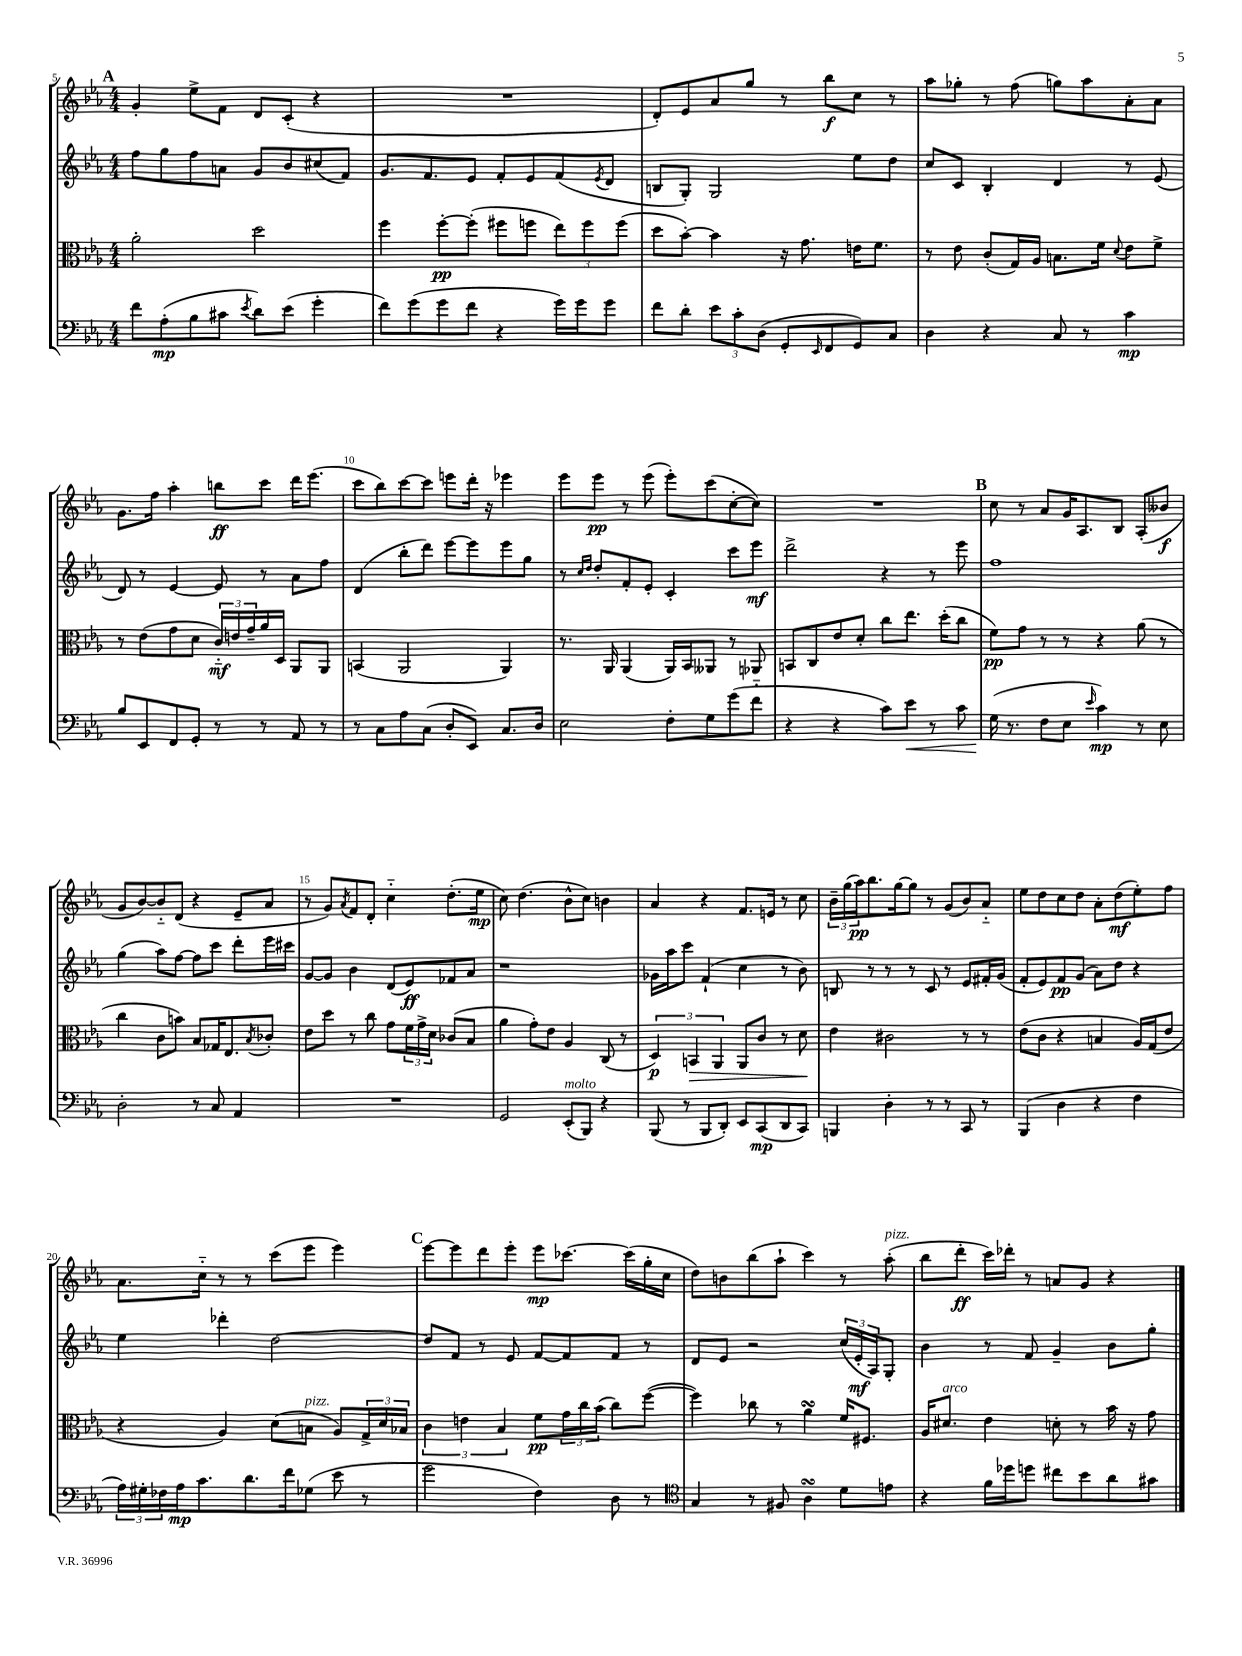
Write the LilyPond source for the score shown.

<<
\new StaffGroup <<
\new Staff = "s0" {
    \clef treble \key ees \major \numericTimeSignature \time 4/4
    \mark \markup { \bold "A" } g'4-. ees''8-> f'8 d'8 c'8-.( r4 |
    R1 |
    d'8-.) ees'8 aes'8 g''8 r8 bes''8\f c''8 r8 |
    aes''8 ges''8-. r8 f''8( g''8) aes''8 aes'8-. aes'8 |
    g'8. f''16 aes''4-. b''8\ff c'''8 d'''16 ees'''8.( |
    c'''8 bes''8) c'''8~ c'''8 e'''8 d'''16-. r16 ees'''4 |
    ees'''8 ees'''8\pp r8 ees'''8( ees'''8-.) c'''8( c''8~-. c''8) |
    R1 |
    \mark \markup { \bold "B" } c''8 r8 aes'8 g'16 aes8. bes8 aes8-.( beses'8\f |
    g'8 bes'8~) bes'8-_ d'8( r4 ees'8-- aes'8 |
    r8 g'8) \acciaccatura { aes'8 } f'8 d'8-. c''4-_ d''8.-.( ees''16\mp |
    c''8) d''4.( bes'8-^ c''8) b'4 |
    aes'4 r4 f'8. e'16 r8 c''8 |
    \tuplet 3/2 { bes'16-- g''16( aes''16\pp) } bes''8. g''16~ g''8 r8 g'8( bes'8) aes'8-_ |
    ees''8 d''8 c''8 d''8 aes'8-. d''8\mf( ees''8-.) f''8 |
    aes'8. c''16-_ r8 r8 c'''8( ees'''8 ees'''4) |
    \mark \markup { \bold "C" } ees'''8~ ees'''8 d'''8 ees'''8-. ees'''8\mp ces'''8.~ ces'''16( g''16-. c''16 |
    d''8) b'8 bes''8( aes''8-! c'''4) r8 aes''8-.^\markup { \italic "pizz." }( |
    bes''8 d'''8-.\ff c'''16) des'''16-. r8 a'8 g'8 r4 \bar "|." |
}
\new Staff = "s1" {
    \clef treble \key ees \major \numericTimeSignature \time 4/4
    \mark \markup { \bold "A" } f''8 g''8 f''8 a'8 g'8 bes'8 cis''8( f'8) |
    g'8. f'8. ees'8 f'8-. ees'8 f'8( \acciaccatura { ees'8 } d'8 |
    b8 g8-.) g2 ees''8 d''8 |
    c''8 c'8 bes4-. d'4 r8 ees'8( |
    d'8) r8 ees'4~ ees'8 r8 aes'8 f''8 |
    d'4( bes''8-. d'''8) ees'''8~ ees'''8 ees'''8 g''8 |
    r8 \grace { c''16 d''16 } d''8-. f'8-. ees'8-. c'4-. c'''8 ees'''8\mf |
    d'''2-> r4 r8 ees'''8 |
    \mark \markup { \bold "B" } f''1 |
    g''4( aes''8) f''8~ f''8 c'''8 d'''8-. ees'''16 cis'''16 |
    g'8~ g'8 bes'4 d'8( ees'8\ff) fes'8 aes'8 |
    r1 |
    ges'16 aes''16 c'''8 f'4-!( c''4 r8 bes'8) |
    b8 r8 r8 r8 c'8 r8 ees'8 fis'16-. g'16( |
    f'8-. ees'8) f'8\pp g'8( aes'8) d''8 r4 |
    ees''4 des'''4-. d''2~ |
    \mark \markup { \bold "C" } d''8 f'8 r8 ees'8 f'8~ f'8 f'8 r8 |
    d'8 ees'8 r2 \tuplet 3/2 { c''16( ees'16-.\mf aes16) } g8-. |
    bes'4 r8 f'8 g'4-- bes'8 g''8-. \bar "|." |
}
\new Staff = "s2" {
    \clef alto \key ees \major \numericTimeSignature \time 4/4
    \mark \markup { \bold "A" } aes'2-. d''2 |
    f''4 f''8~-.\pp f''8-.( fis''8 f''8 \tuplet 3/2 { ees''8) f''8 f''8( } |
    d''8 bes'8~-.) bes'4 r16 g'8. e'16 f'8. |
    r8 ees'8 c'8-.( g16) aes16 b8. f'16 \appoggiatura { d'8 } ees'8 f'8-> |
    r8 ees'8( g'8 d'8 \tuplet 3/2 { c'16-_\mf) e'16 g'16-- } aes'16 d16 aes,8 aes,8 |
    b,4( aes,2 aes,4) |
    r8. aes,16 aes,4( aes,16) bes,16 aeses,8 r8 aes,8 |
    b,8 c8 ees'8 d'8-. c''8 ees''8. d''16-.( c''8 |
    \mark \markup { \bold "B" } f'8\pp) g'8 r8 r8 r4 aes'8( r8 |
    c''4 c'8 b'8) bes8 ges16 ees8. \acciaccatura { bes8 } ces'8-. |
    ees'8 d''8 r8 c''8 g'8 \tuplet 3/2 { f'16 g'16-> d'16 } ces'8( bes8 |
    aes'4 g'8-.) ees'8 aes4 c8( r8 |
    \tuplet 3/2 { d4\p) b,4\> aes,4 } aes,8 c'8 r8 d'8\! |
    ees'4 cis'2 r8 r8 |
    ees'8( c'8 r4 b4 aes16) g16( ees'8 |
    r4 aes4) d'8( b8^\markup { \italic "pizz." } aes8) \tuplet 3/2 { g16-> d'16 bes16 } |
    \mark \markup { \bold "C" } \tuplet 3/2 { c'4 e'4 bes4 } f'8\pp \tuplet 3/2 { g'16 c''16 bes'16( } c''8) f''8~( |
    f''4) ces''8 r8 aes'4\turn f'16 fis8. |
    aes16 dis'8.^\markup { \italic "arco" } ees'4 d'8-. r8 bes'16 r16 g'8 \bar "|." |
}
\new Staff = "s3" {
    \clef bass \key ees \major \numericTimeSignature \time 4/4
    \mark \markup { \bold "A" } f'8 aes8-.\mp( bes8 cis'8 \acciaccatura { ees'8 } d'8) ees'8( g'4-. |
    f'8) g'8( g'8 f'8 r4 g'16) g'16 g'8 |
    f'8 d'8-. \tuplet 3/2 { ees'8 c'8-. d8( } g,8-. \grace { ees,16 } f,8 g,8) c8 |
    d4 r4 c8 r8 c'4\mp |
    bes8 ees,8 f,8 g,8-. r8 r8 aes,8 r8 |
    r8 c8 aes8 c8( d8-. ees,8) c8. d16 |
    ees2 f8-. g8 g'8( f'8-_ |
    r4 r4 c'8) ees'8\< r8 c'8 |
    \mark \markup { \bold "B" } g16\!( r8. f8 ees8 \grace { ees'16 } c'4\mp) r8 ees8 |
    d2-. r8 c8 aes,4 |
    R1 |
    g,2 ees,8-.^\markup { \italic "molto" }( bes,,8) r4 |
    bes,,8( r8 bes,,8 d,8-.) ees,8 c,8\mp( d,8 c,8) |
    b,,4 d4-. r8 r8 c,8 r8 |
    bes,,4( d4 r4 f4 |
    \tuplet 3/2 { aes16) gis16-. fes16 } aes16\mp c'8. d'8. f'16 ges8( ees'8 r8 |
    \mark \markup { \bold "C" } g'2 f4) d8 r8 |
    \clef tenor g4 r8 fis8 aes4\turn d'8 e'8 |
    r4 f'16 des''16 d''8 cis''8 bes'8 aes'8 gis'8 \bar "|." |
}
>>
>>
\layout { \context { \Score currentBarNumber = #5 \override BarNumber.break-visibility = ##(#f #t #t) barNumberVisibility = #(every-nth-bar-number-visible 5) } }
